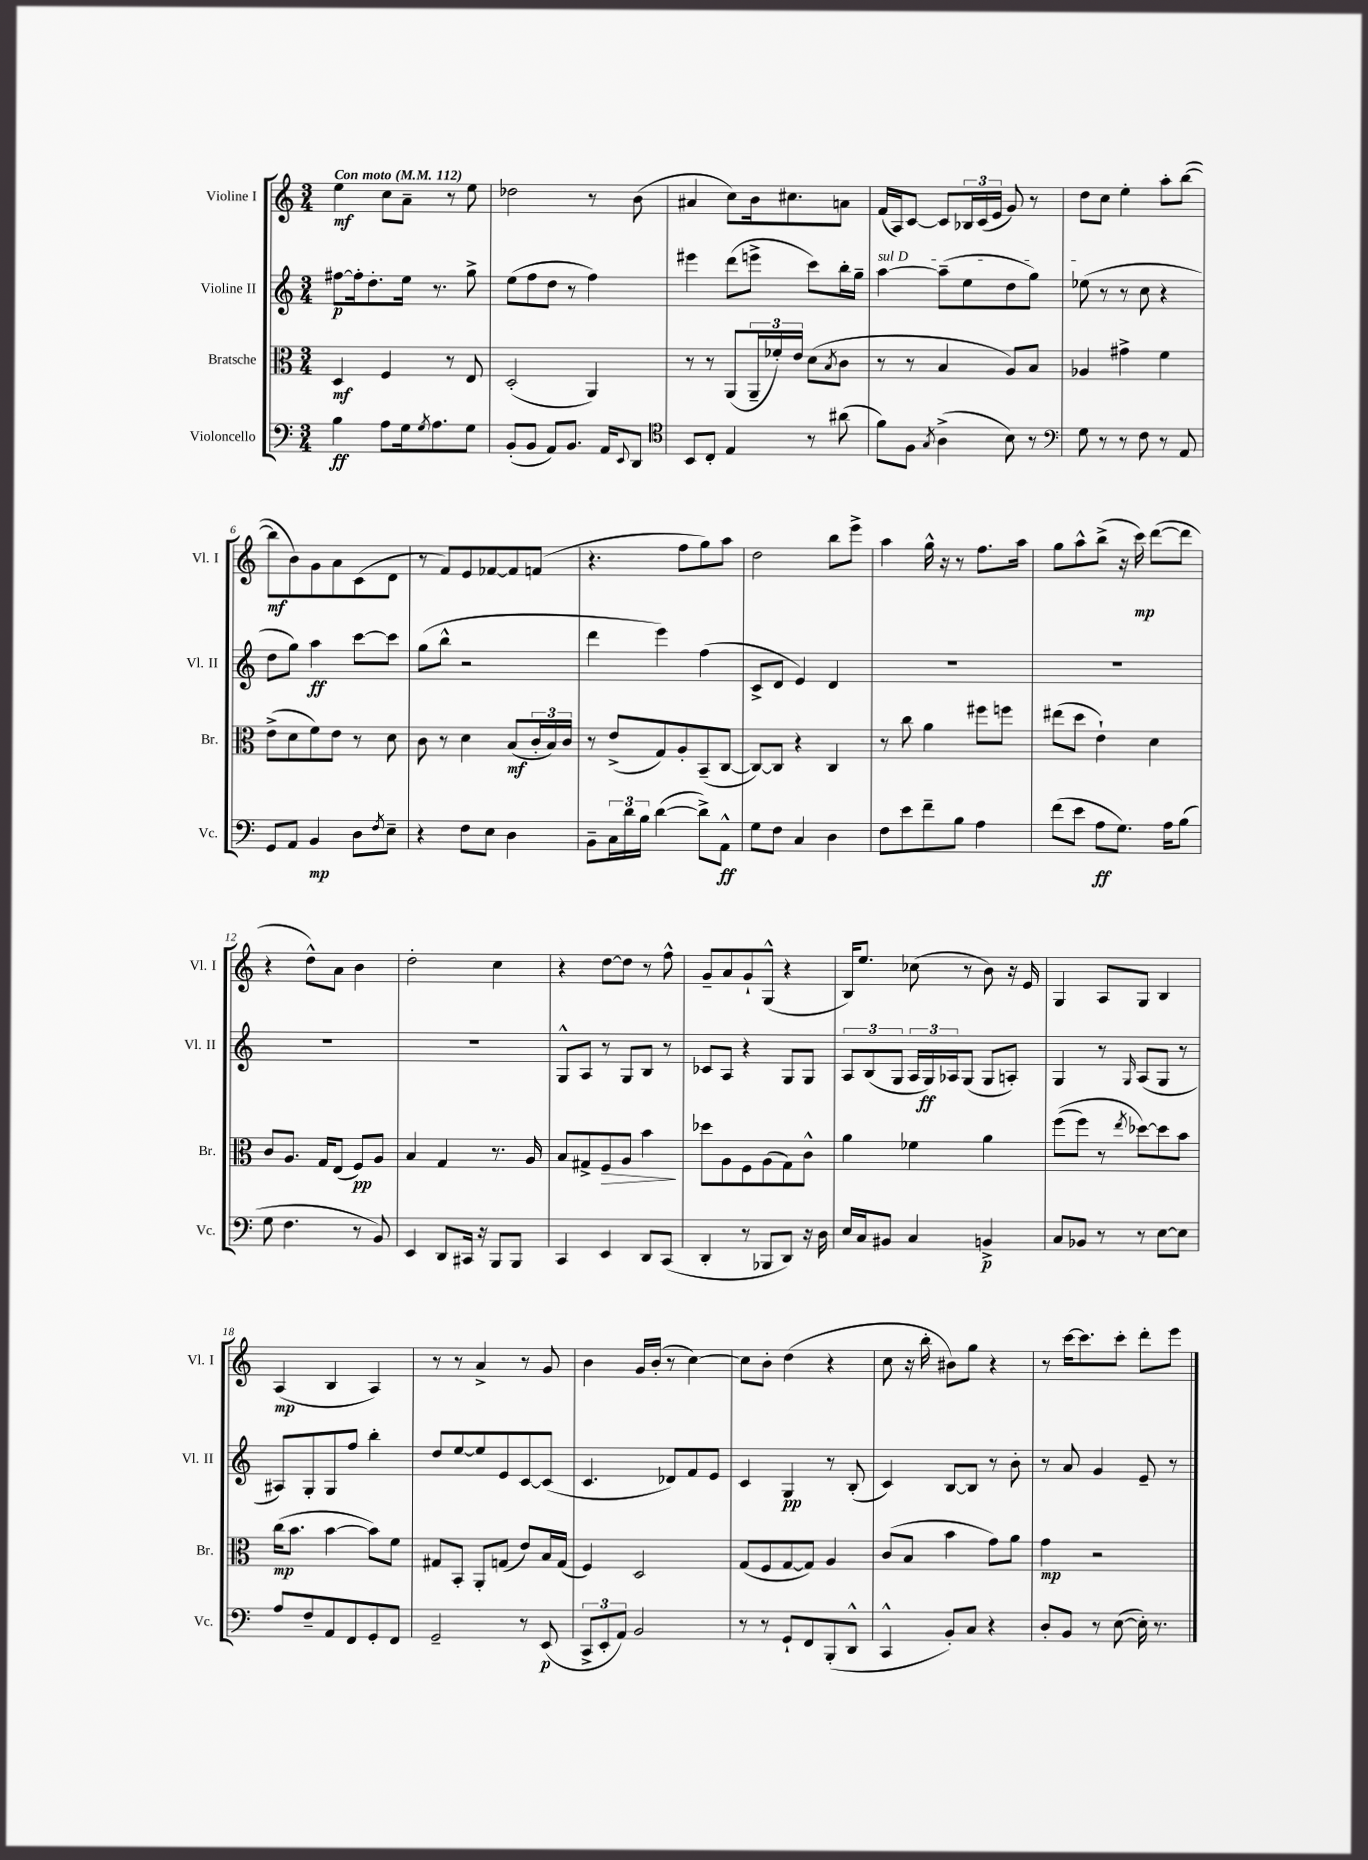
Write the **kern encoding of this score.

**kern	**kern	**kern	**kern
*staff4	*staff3	*staff2	*staff1
*clefF4	*clefC3	*clefG2	*clefG2
*k[]	*k[]	*k[]	*k[]
*M3/4	*M3/4	*M3/4	*M3/4
*MM112	*MM112	*MM112	*MM112
4B\	4D/	[8ff#\L	4ee\
.	.	16ff#'\]k	.
.	.	8.dd'\	.
8A\L	4F/	.	8cc\L
16G\k	.	16ee\Jk	8a~\J
8qG/	.	.	.
8.A\	.	8.r	.
.	8r	.	8r
8G\J	8E/	8gg^\	8ee\
=	=	=	=
(8BB'/L	(2D'/	(8ee\L	2dd-\
8BB/J	.	8ff\	.
8AA/L)	.	8dd\J	.
8.BB/J	.	8r	.
.	4AA/)	4ff\)	8r
16AA/LK	.	.	.
8qqEE/	.	.	.
8DD/J	.	.	(8b\
=	=	=	=
*clefC4	*	*	*
8BB/L	8r	4eee#\	4a#/
8C'/J	8r	.	.
4E/	(8AA/L	(8ddd\L	8cc\L)
.	24AA~/L	8eee^\J	16b\k
.	24f-'/)	.	.
.	.	.	8.cc#\
.	24e/JJ	.	.
8r	(8d\L	8ccc\L)	.
.	8qB/	.	.
(8a#\	8c\J	16bb'\L	8a\J
.	.	16gg~\JJ	.
=	=	=	=
8f\L)	8r	[4aa\	(16f/LL
.	.	.	16A/J)
8F\J	8r	.	[8c/J
8qG/	.	.	.
(4A^\	4B/	(8aa~\]L	8c/]L
.	.	8ee\	24B-/L
.	.	.	(24c/
.	.	.	24e/JJ
8B\)	8A/L)	8dd\	8g/)
8r	8B/J	8gg\J)	8r
=	=	=	=
*clefF4	*	*	*
8G\	4A-/	(8ee-\	8dd\L
8r	.	8r	8cc\J
8r	4g#^\	8r	4ee'\
8F\	.	8cc\	.
8r	4f\	4r	8aa'\L
8AA/	.	.	([8bb\J
=	=	=	=
8GG/L	(8e^\L	8dd\L	8bb\]L
8AA/J	8d\	8gg\J)	8b\)
4BB/	8f\)	4aa\	8g\
.	8e\J	.	8a\
8D\L	8r	[8ccc\L	(8c\
8qF/	.	.	.
8E~\J	8d\	8ccc\]J	8d\J
=	=	=	=
4r	8c\	(8gg\L	8r
.	8r	8bb^^\J	8f/L)
8F\L	4d\	2r	8e/
8E\J	.	.	[8f-/
4D\	(8B/L	.	8f-/]
.	24c'/L	.	(8f/J
.	24B/)	.	.
.	24c/JJ	.	.
=	=	=	=
8BB~\L	8r	4ddd\	4.r
24C\L	(8e^/L	.	.
24d\	.	.	.
24B\JJ	.	.	.
([4d\	8G/)	4eee\)	.
.	8A'/	.	8ff\L
8d^\]L)	(8BB~/	(4ff\	8gg\)
8AA^^\J	[8C/J	.	8aa\J
=	=	=	=
8G\L	8C/_L)	8c^/L	2dd\
8F\J	8C/]J	8d/J	.
4C/	4r	4e/)	.
4D\	4C/	4d/	8bb\L
.	.	.	8eee^\J
=	=	=	=
8F\L	8r	2.r	4aa\
8e\	8cc\	.	.
8f~\	4a\	.	16gg^^\
.	.	.	16r
8B\J	.	.	8r
4A\	8ff#\L	.	8.ff\L
.	8ff\J	.	.
.	.	.	16aa\Jk
=	=	=	=
(8f\L	(8ee#\L	2.r	8gg\L
8e\J	8dd\J	.	8aa^^\
8A\L	4e`\)	.	(8bb^\J
8.G\J)	.	.	16r
.	.	.	16ccc\)
.	4d\	.	([8ddd\L
16A\LK	.	.	.
(8B\J	.	.	8ddd\]J
=	=	=	=
8G\	8c/L	2.r	4r
4.F\	8.A/J	.	.
.	.	.	8dd^^\L)
.	16G/LK	.	.
.	(8E/J	.	8a\J
8r	8F/L)	.	4b\
8BB/)	8A/J	.	.
=	=	=	=
4EE/	4B/	2.r	2dd'\
8DD/L	4G/	.	.
16CC#/Jk	.	.	.
16r	.	.	.
8BBB/L	8.r	.	4cc\
8BBB/J	.	.	.
.	16A/	.	.
=	=	=	=
4CC/	8B/L	8G^^/L	4r
.	8G#^/	8A/J	.
4EE/	8F/	8r	[8dd\L
.	8A/J	8G/L	8dd\]J
8DD/L	4b\	8B/J	8r
(8CC/J	.	8r	8ff^^\
=	=	=	=
4DD'/	8dd-\L	8c-/L	8g~/L
.	8A\	8A/J	8a/
8r	8F\	4r	8g`/
8BBB-/L	(8A\	.	(8G^^/J
8DD/J)	8G\)	8G/L	4r
16r	8c^^\J	8G/J	.
16D\	.	.	.
=	=	=	=
16E/LL	4a\	12A/L	16B/LK)
16C/J	.	.	8.ee/J
.	.	(12B/	.
8BB#/J	.	.	.
.	.	12G/J	.
4C/	4f-\	24A/LL	(8cc-\
.	.	24G/)	.
.	.	24A-/J	.
.	.	(8G/J	8r
4BB^/	4a\	8G/L	8b\)
.	.	8A'/J)	16r
.	.	.	16e/
=	=	=	=
8C/L	&((8ff\L	4G/	4G/
8BB-/J	8ff\J)	.	.
8r	8r	8r	8A/L
.	8qee/	16qqG/	.
8r	[8dd-\L&)	(8A/L	8G/J
[8E\L	8dd-\]	8G/J	4B/
8E\]J	8b\J	8r	.
=	=	=	=
8A/L	(16cc\LK	8A#/L)	(4A/
.	8.b\J	.	.
8F~/	.	8G'/	.
8AA/	[4b\	8G/	4B/
8FF/	.	8ff/J	.
8GG'/	8b\]L)	4bb'\	4A/)
8FF/J	8f\J	.	.
=	=	=	=
2GG~/	8G#/L	8dd/L	8r
.	8BB'/J	[8ee/	8r
.	8AA'/L	8ee/]	4a^/
.	(8G/J	8e/	.
8r	8e/L)	[8c/	8r
(8EE/	16B/L	(8c/]J	8g/
.	(16G/JJ	.	.
=	=	=	=
12CC^/L	4F/)	4.c/	4b\
12EE'/	.	.	.
12AA/J)	.	.	.
2BB/	2D/	.	16g/LL
.	.	.	(16b'/JJ
.	.	8d-/L)	8r
.	.	8f/	[4cc\)
.	.	8e/J	.
=	=	=	=
8r	(8G/L	4c/	8cc\]L
8r	8F/	.	8b'\J
8GG`/L	[8G/	4G/	(4dd\
8FF/	8G/]J)	.	.
(8BBB'/	4A/	8r	4r
8DD^^/J	.	(8B'/	.
=	=	=	=
4CC^^/	(8c/L	4c/)	8cc\
.	8B/J	.	16r
.	.	.	16bb'\
8BB'/L)	4b\	[8B/L	8b#\L)
8C/J	.	8B/]J	8gg\J
4r	8g\L)	8r	4r
.	8a\J	8b'\	.
=	=	=	=
8D'/L	4g\	8r	8r
8BB/J	.	8a/	[16ccc\LK
.	.	.	8.ccc\]
8r	2r	4g/	.
([8E\	.	.	8ccc'\J
16E'\])	.	8e~/	8ddd'\L
8.r	.	.	.
.	.	8r	8eee\J
==	==	==	==
*-	*-	*-	*-
